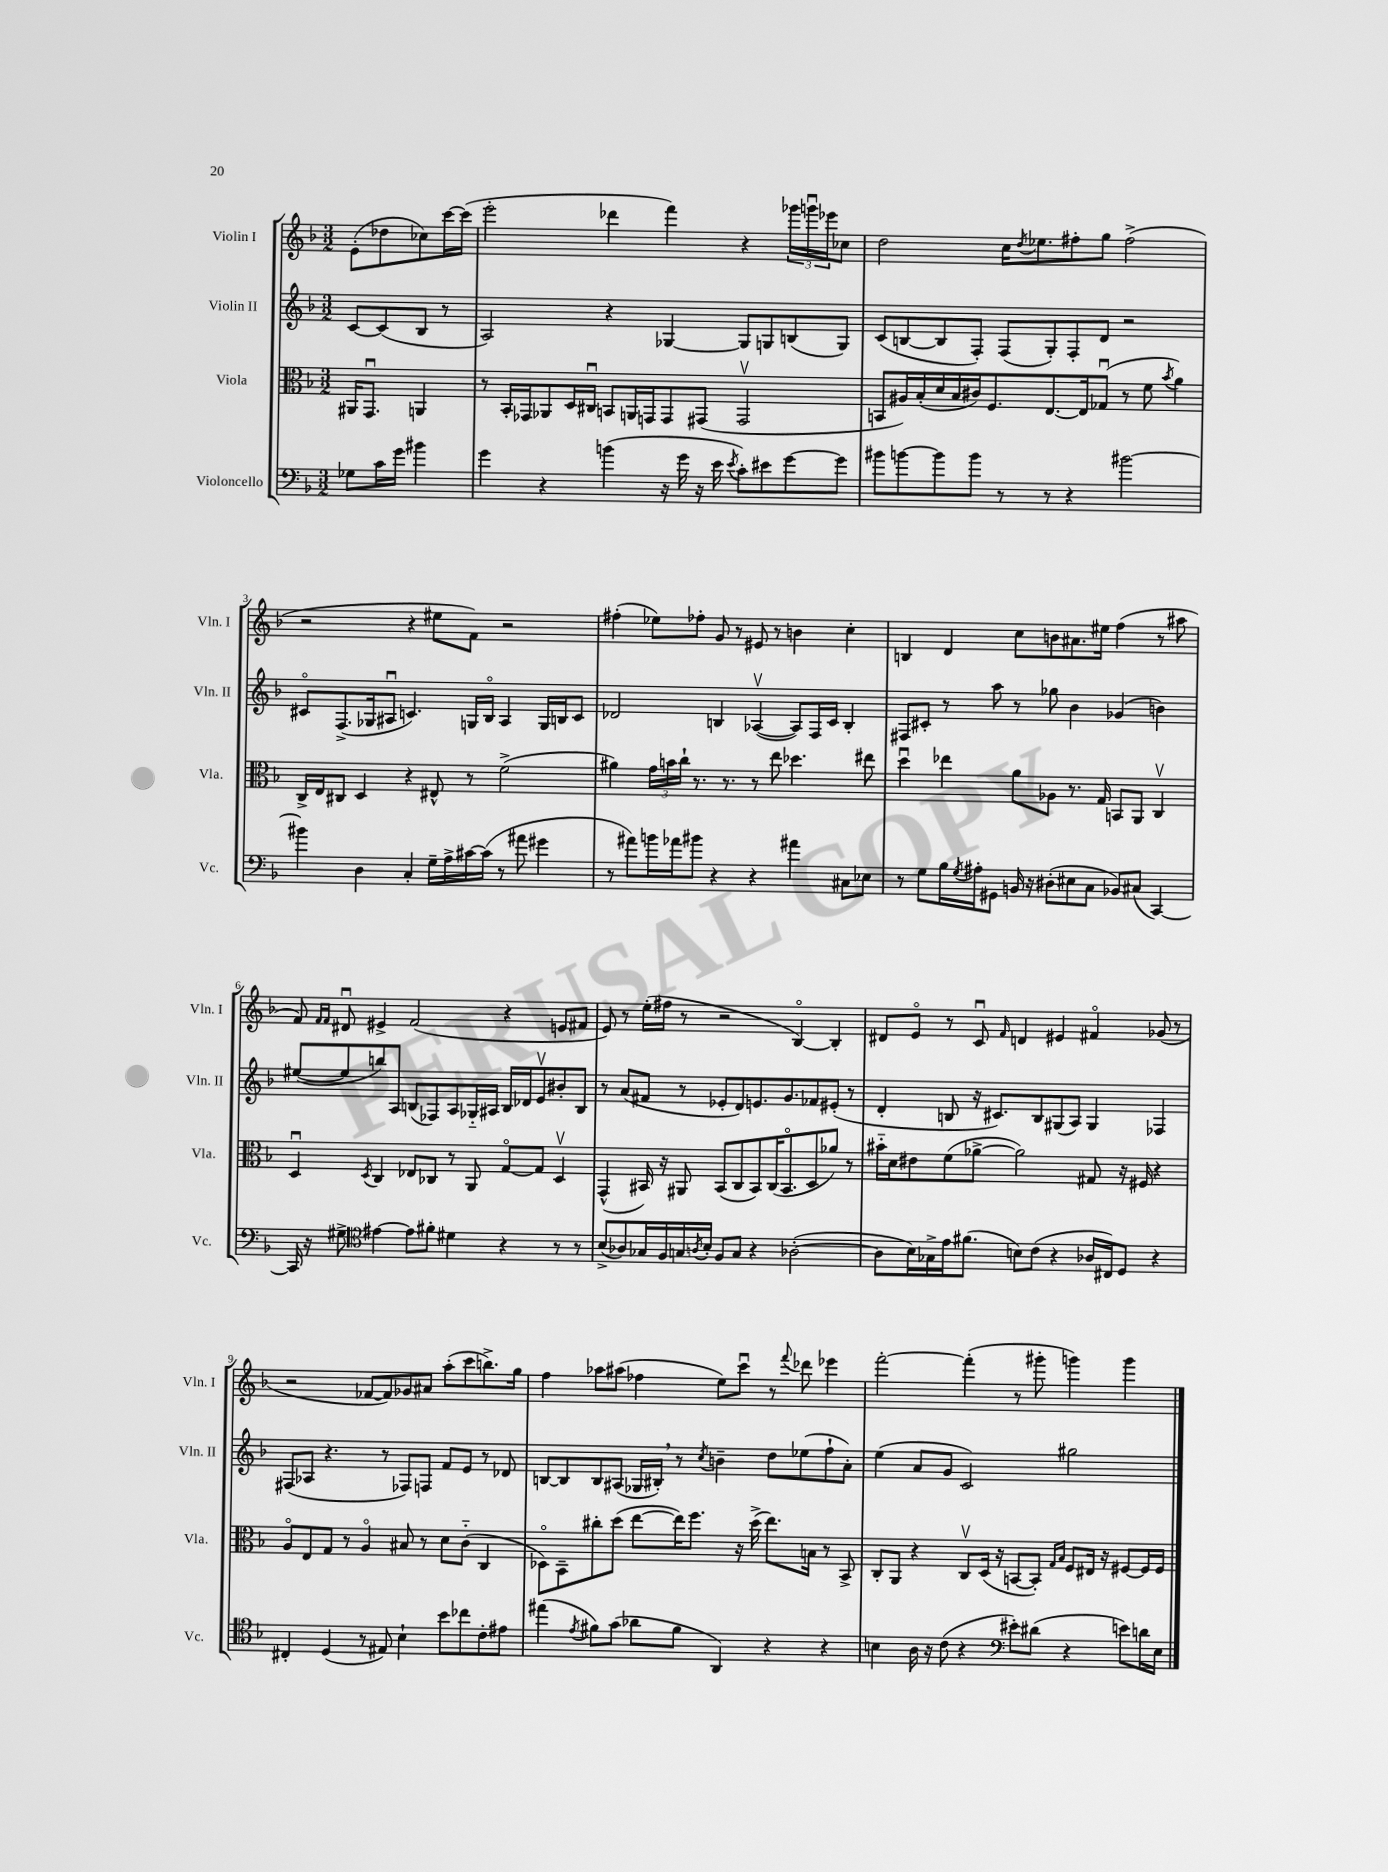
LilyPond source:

<<
\new StaffGroup <<
\new Staff = "s0" \with { instrumentName = "Violin I" shortInstrumentName = "Vln. I" } {
    \clef treble \key f \major \numericTimeSignature \time 3/2 \partial 2
    e'8-.( des''8 ces''8) c'''16~ c'''16( |
    e'''2-. des'''4 f'''4) r4 \tuplet 3/2 { ges'''16 g'''16\downbow ees'''16 } ces''8 |
    d''2 c''16 \acciaccatura { d''8 } ees''8. fis''8-. g''8 fis''2->( |
    r2 r4 eis''8 f'8) r2 |
    fis''4-.( ees''8) fes''8-. g'8 r8 eis'8 r8 b'4 c''4-. |
    b4 d'4 c''8 b'8 ais'8. eis''16 f''4( r8 ais''8 |
    f'8) \grace { f'16 f'16 } dis'8\downbow eis'4-> f'2( r4 e'8 fis'8 |
    e'8) r8 e''16-.( fis''16 r8 r2 bes4~\flageolet) bes4-. |
    dis'8 e'8\flageolet r8 c'8\downbow \grace { f'16 } d'4 eis'4 fis'4\flageolet ges'8( r8 |
    r2 fes'8~ fes'8) ges'8 ais'8 a''8-.( c'''8 b''8.->) g''16 |
    f''4 aes''8 ais''8( fes''4 e''8) c'''8\downbow r8 \appoggiatura { f'''8 } des'''8 ees'''4 |
    f'''2~-. f'''4-.( r8 gis'''8-. g'''4) g'''4 \bar "|." |
}
\new Staff = "s1" \with { instrumentName = "Violin II" shortInstrumentName = "Vln. II" } {
    \clef treble \key f \major \numericTimeSignature \time 3/2 \partial 2
    c'8~ c'8( bes8 r8 |
    a2) r4 ges4~ ges8 g8 b8( g8) |
    c'8( b8~ b8 f8-.) f8( g8-.) f8-. d'8 r2 |
    cis'8\flageolet f8.->( ges16 ais8\downbow c'4.) g16 bes16\flageolet ais4 g16 b16 c'8 |
    des'2 b4 aes4~\upbow( aes8) f16 c'16 b4-. |
    fis8 cis'8-. r8 a''8 r8 ges''8 bes'4 ges'4( b'4) |
    eis''8~( eis''8 b''8) a8 b8( fes8) a8 ges16-_ ais16 b16 des'16 e'8\upbow bis'8-. b8 |
    r8 a'8( fis'8 r8 ees'8-. d'8) e'8. g'8. fes'8 eis'8-.( r8 |
    d'4-. b8 r16 cis'8.) b8 gis8( a8) gis4 fes4 |
    fis8( aes8 r4. r8 fes8) f8 f'8 e'8 r8 des'8 |
    b8~ b8 b8 ais8( ges16 bis16-.) \breathe r8 \acciaccatura { c''8 } b'4-- d''8 ees''8( f''8-! a'8-.) |
    e''4( a'8 g'8 c'2) gis''2 \bar "|." |
}
\new Staff = "s2" \with { instrumentName = "Viola" shortInstrumentName = "Vla." } {
    \clef alto \key f \major \numericTimeSignature \time 3/2 \partial 2
    ais,16 g,8.\downbow a,4 |
    r8 bes,16-. ges,16 aes,8 d16 cis16\downbow b,8 a,16 g,16 g,8 gis,8( gis,2\upbow |
    b,8 ais16) bes16-.( d'16 bes16 cis'16) f8. e8.~ e16 ges8\downbow( r8 f'8 \acciaccatura { bes'8 } a'4) |
    c16-> e16 cis8 d4 r4 eis8-^ r8 f'2->( |
    ais'4) \tuplet 3/2 { g'16 b'16 c''16-! } r8. r8. r8 e''8 des''4. eis''8 |
    d''4\downbow ees''4 a'8 aes8 r8. g16 b,8 a,8 c4\upbow |
    d4\downbow \acciaccatura { d8 } c4 ees8 ces8 r8 a,8 g8~\flageolet g8 d4\upbow |
    g,4-^( bis,16) r16 ais,8 bis,8( c8 bis,8) c16( bis,8.\flageolet d8 aes'8) r8 |
    bis'16-_ d'16 eis'8 f'8( aes'8~-> aes'2) gis8 r16 fis16 r4 |
    a8\flageolet e8 g8 r8 a4\flageolet bis8 r8 d'8 c'8-_( c4 |
    des8\flageolet) bes,8-- cis''8-. d''8( e''8~ e''16) f''8. r16 d''16->( e''8.) b16 r8 bes,8-> |
    c8-. a,8 r4 c8\upbow d16( r16 b,8~ b,8-.) \grace { g16 bes16 } f8 eis16 r16 fis8~ fis16 fis16 \bar "|." |
}
\new Staff = "s3" \with { instrumentName = "Violoncello" shortInstrumentName = "Vc." } {
    \clef bass \key f \major \numericTimeSignature \time 3/2 \partial 2
    ges8 c'16 g'16 bis'4 |
    g'4 r4 b'4( r16 g'16 r16 e'16 \acciaccatura { e'8 } c'8-.) eis'8 g'8~ g'8 |
    bis'8 b'8~ b'8 b'8 r8 r8 r4 bis'2~ |
    bis'4 d4 c4-. g16-- a16-> cis'16~ cis'16( r8 ais'8 gis'4 |
    r8 ais'8) b'16 aes'16 bis'8 r4 r4 ais'4 cis8 ees8 |
    r8 g8 bes16 \acciaccatura { g8 } ais16-. gis,8 b,16 r16 dis8-.( eis8 c8 bes,8) cis8( c,4~) |
    c,16 r16 gis8-> \clef tenor eis'4~ eis'8 fis'8-. dis'4 r4 r8 r8 |
    bes8->( aes8) ges16 f16 g16 \acciaccatura { a8 } bes16-. f8 g8 r4 aes2~-.( |
    aes8 bes16) ges16-> e'16 fis'8.( b8) c'8( r4 aes16 cis16) d8 r4 |
    cis4-. d4( r8 eis8) bes4-! bes'8 ces''8 c'8-. eis'8 |
    eis''4( \acciaccatura { e'8 } fis'8) g'8( aes'8 fis'8 a,4) r4 r4 |
    b4 a16 r16 c'8( r4 \clef bass eis'8-.) dis'8( r4 e'8) d'16 e16 \bar "|." |
}
>>
>>
